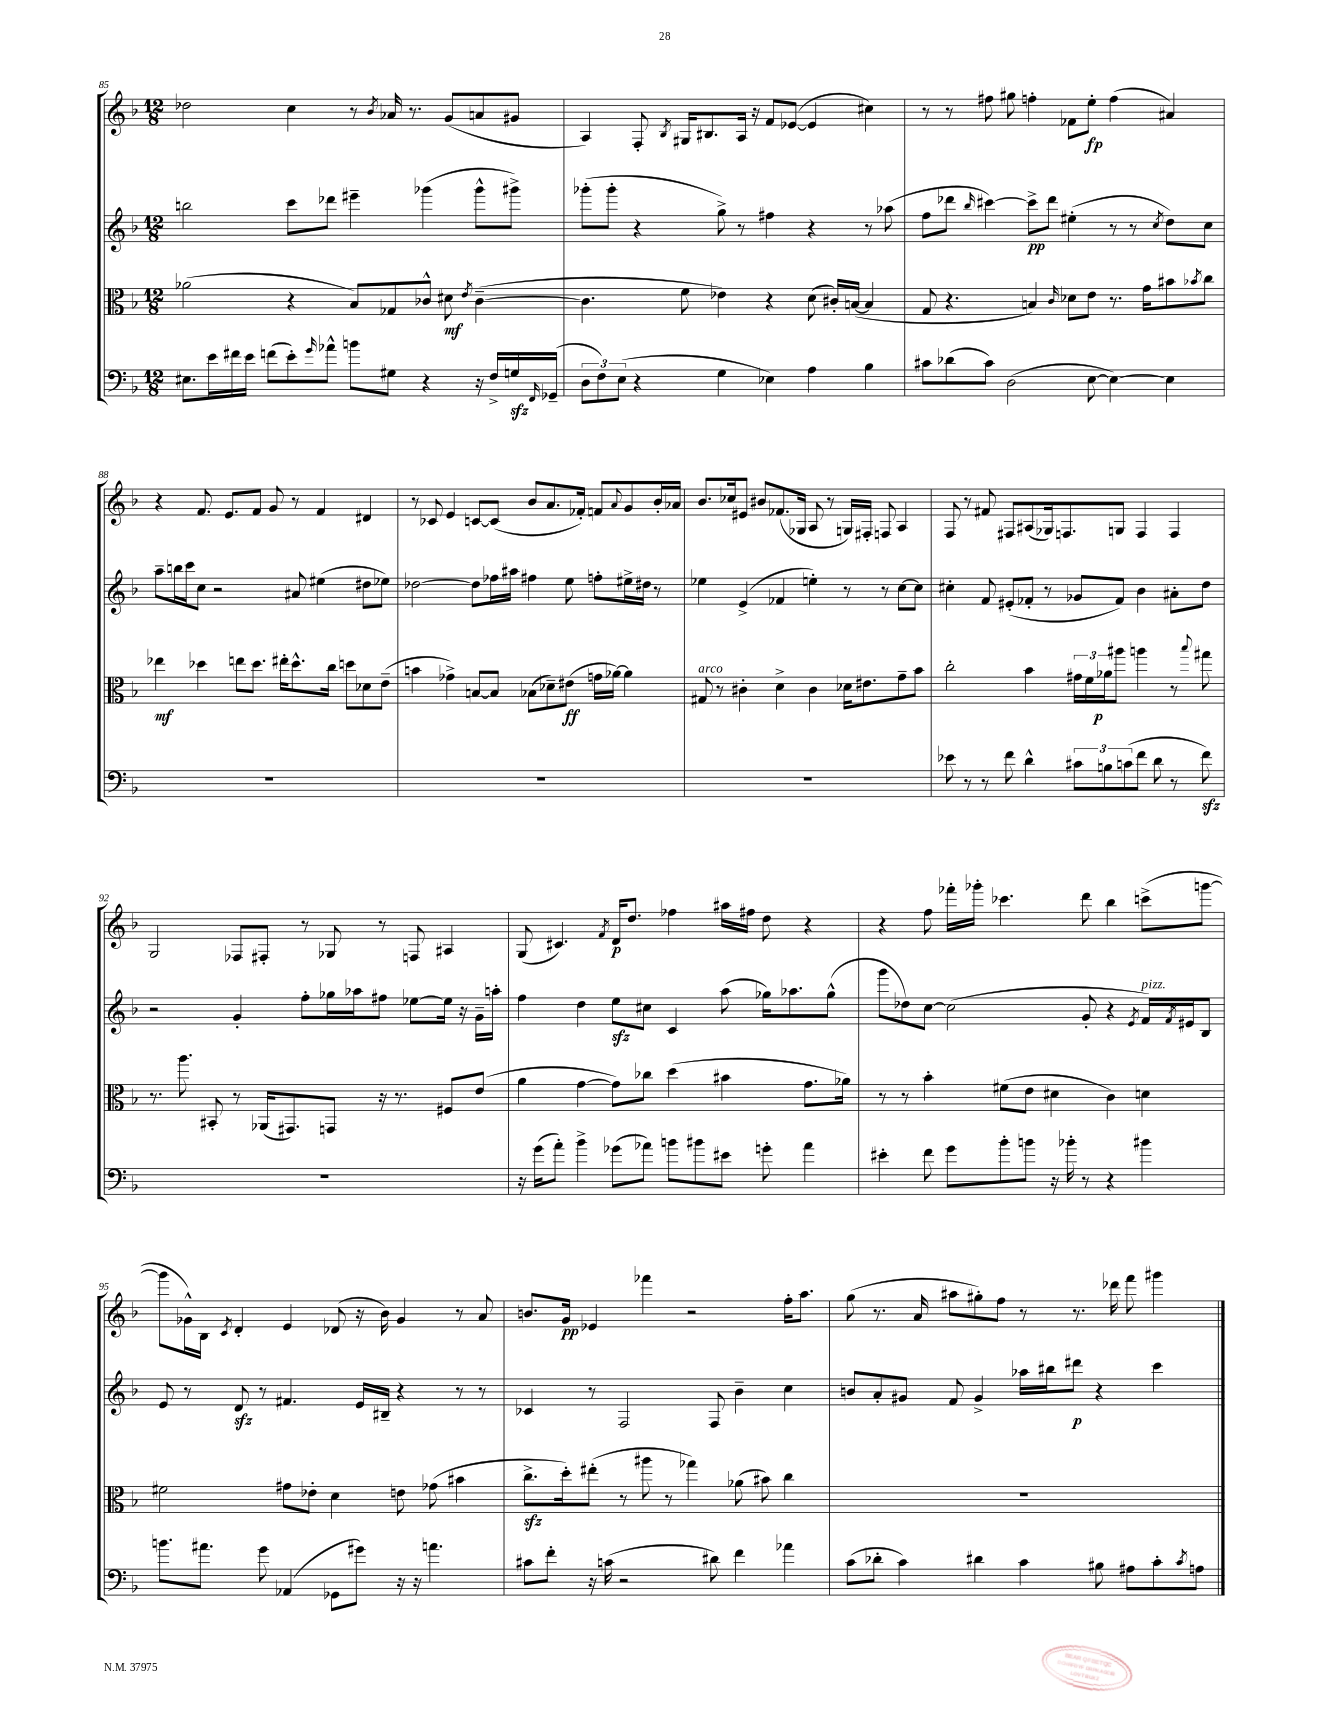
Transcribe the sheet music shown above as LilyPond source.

<<
\new StaffGroup <<
\new Staff = "s0" {
    \clef treble \key f \major \numericTimeSignature \time 12/8
    des''2 c''4 r8 \acciaccatura { bes'8 } aes'16 r8. g'8( a'8 gis'8 |
    a4) f8-. \acciaccatura { bes8 } gis16 bis8. a16 r16 f'8 ees'8~( ees'4 cis''4) |
    r8 r8 fis''8 gis''8 f''4-. fes'8 e''8-.\fp f''4( ais'4) |
    r4 f'8. e'8. f'8 g'8 r8 f'4 dis'4 |
    r8 ces'8 e'4 c'8~ c'8( bes'8 a'8. fes'16-.) f'8 \appoggiatura { a'8 } g'8 bes'16-. aes'16 |
    bes'8. ces''16 eis'8 bis'8 fes'8.( ges16 a8 r8 g16) fis16-. f8 a4 |
    f8 r8 fis'8 fis8 ais8( ges16) f8. g8 f4 f4 |
    g2 fes8 fis8-. r8 ges8 r8 f8 ais4 |
    g8( cis'4.) \acciaccatura { f'8 } d'16\p d''8. fes''4 ais''16 fis''16 d''8 r4 |
    r4 f''8 fes'''16-. ges'''16-. ces'''4. d'''8 bes''4 c'''8->( g'''8~ |
    g'''8 ges'16-^) bes16 \acciaccatura { c'8 } d'4-. e'4 des'8( r16 bes'16) ges'4 r8 a'8 |
    b'8. g'16\pp ees'4 fes'''4 r2 f''16-. a''8. |
    g''8( r8. a'16 ais''8 gis''8-.) f''8 r8 r8. des'''16 f'''8 gis'''4 \bar "|." |
}
\new Staff = "s1" {
    \clef treble \key f \major \numericTimeSignature \time 12/8
    b''2 c'''8 des'''8 eis'''4-- ges'''4( ges'''8-^ gis'''8->) |
    ges'''8-.( ges'''8-. r4 g''8->) r8 fis''4 r4 r8 aes''8( |
    f''8 des'''8 \grace { bes''16 } cis'''4~) cis'''8->\pp des'''8 eis''4-.( r8 r8 \acciaccatura { c''8 } d''8) c''8 |
    a''8-- b''16 c'''16 c''8 r2 ais'8 eis''4( dis''8 ees''8) |
    des''2~ des''8 fes''16 ais''16 fis''4 e''8 f''8-. eis''16-> dis''16 r8 |
    ees''4 e'4->( fes'4 e''4-.) r8 r8 c''8~ c''8 |
    cis''4-. f'8 eis'8-.( fes'8-. r8 ges'8 fes'8) bes'4 ais'8-. d''8 |
    r2 g'4-. f''8-. ges''16 aes''16 fis''8 ees''8~ ees''16 r16 g'16-- a''16-. |
    f''4 d''4 e''8\sfz cis''8 c'4 a''8( ges''16) aes''8. ges''8-^( |
    g'''8 des''8) c''8~ c''2( g'8-. r4 \acciaccatura { e'8 } f'16^\markup { \italic "pizz." }) \acciaccatura { f'8 } eis'16 bes8 |
    e'8 r8 d'8\sfz r8 fis'4. e'16 bis16-- r4 r8 r8 |
    ces'4 r8 f2 f8 bes'4-- c''4 |
    b'8 a'8-. gis'8 f'8 gis'4-> aes''16 bis''16 dis'''8\p r4 c'''4 \bar "|." |
}
\new Staff = "s2" {
    \clef alto \key f \major \numericTimeSignature \time 12/8
    aes'2( r4 bes8) ges8 ces'8-^ dis'8\mf \acciaccatura { e'8 } ces'4~--( |
    ces'4. f'8 ees'4) r4 d'8( cis'16-.) b16~( b4 |
    g8 r4. b4) \grace { c'16 } des'8 e'8 r8. g'16 bis'8 \acciaccatura { bes'8 } c''8 |
    ees''4\mf des''4 e''8 des''8. eis''16-. des''8.-^ c''16 d''8 des'8 e'8--( |
    b'4 ges'4->) b8~ b8 bes8( des'8--) eis'8\ff( g'16 aes'16~) aes'4 |
    gis8^\markup { \italic "arco" } r8 cis'4-. d'4-> cis'4 des'16 eis'8. g'8-- bes'8 |
    c''2-. bes'4 \tuplet 3/2 { gis'16 f'16 aes'16\p } ais''8 a''4 r8 \appoggiatura { bes''8 } gis''8 |
    r8. a''8. bis,8-. r8 aes,16( gis,8.) g,8 r16 r8. fis8 e'8( |
    a'4 g'4~ g'8) ces''8 d''4( bis'4 g'8. aes'16) |
    r8 r8 bes'4-. fis'8( e'8 dis'4 c'4) d'4 |
    fis'2 gis'8 ees'8-. d'4 e'8 ges'8( bis'4 |
    c''8.->\sfz d''16-.) eis''8-.( r8 ais''8 r8 ges''4) aes'8( bis'8) c''4 |
    R1. \bar "|." |
}
\new Staff = "s3" {
    \clef bass \key f \major \numericTimeSignature \time 12/8
    eis8. e'16 fis'16 e'16 f'8( e'8-.) \grace { g'16 } aes'8-^ b'8 gis8 r4 r16 f16-> g16\sfz \grace { f,16 } ges,16--( |
    \tuplet 3/2 { d8 f8) e8( } r4 g4 ees4) a4 bes4 |
    cis'8 des'8( cis'8) d2( e8~ e4~) e4 |
    R1. |
    R1. |
    R1. |
    ees'8 r8 r8 f'8 d'4-^ \tuplet 3/2 { cis'8 b8 c'8( } f'8 d'8 r8 f'8\sfz) |
    R1. |
    r16 g'16( a'8-.) bes'4-> ges'8( aes'8) b'8 bis'8 eis'8 g'8-. aes'4 |
    eis'4-. f'8 g'8 bes'8-. b'8 r16 bes'16-. r8 r4 bis'4 |
    b'8. ais'8. g'8 aes,4( ges,8 gis'8) r16 r16 a'4. |
    cis'8 f'8-. r16 c'16( r2 dis'8) f'4 aes'4 |
    c'8( des'8-. c'4) dis'4 c'4 bis8 ais8 c'8-. \acciaccatura { c'8 } a8 \bar "|." |
}
>>
>>
\layout { \context { \Score currentBarNumber = #85 } }
